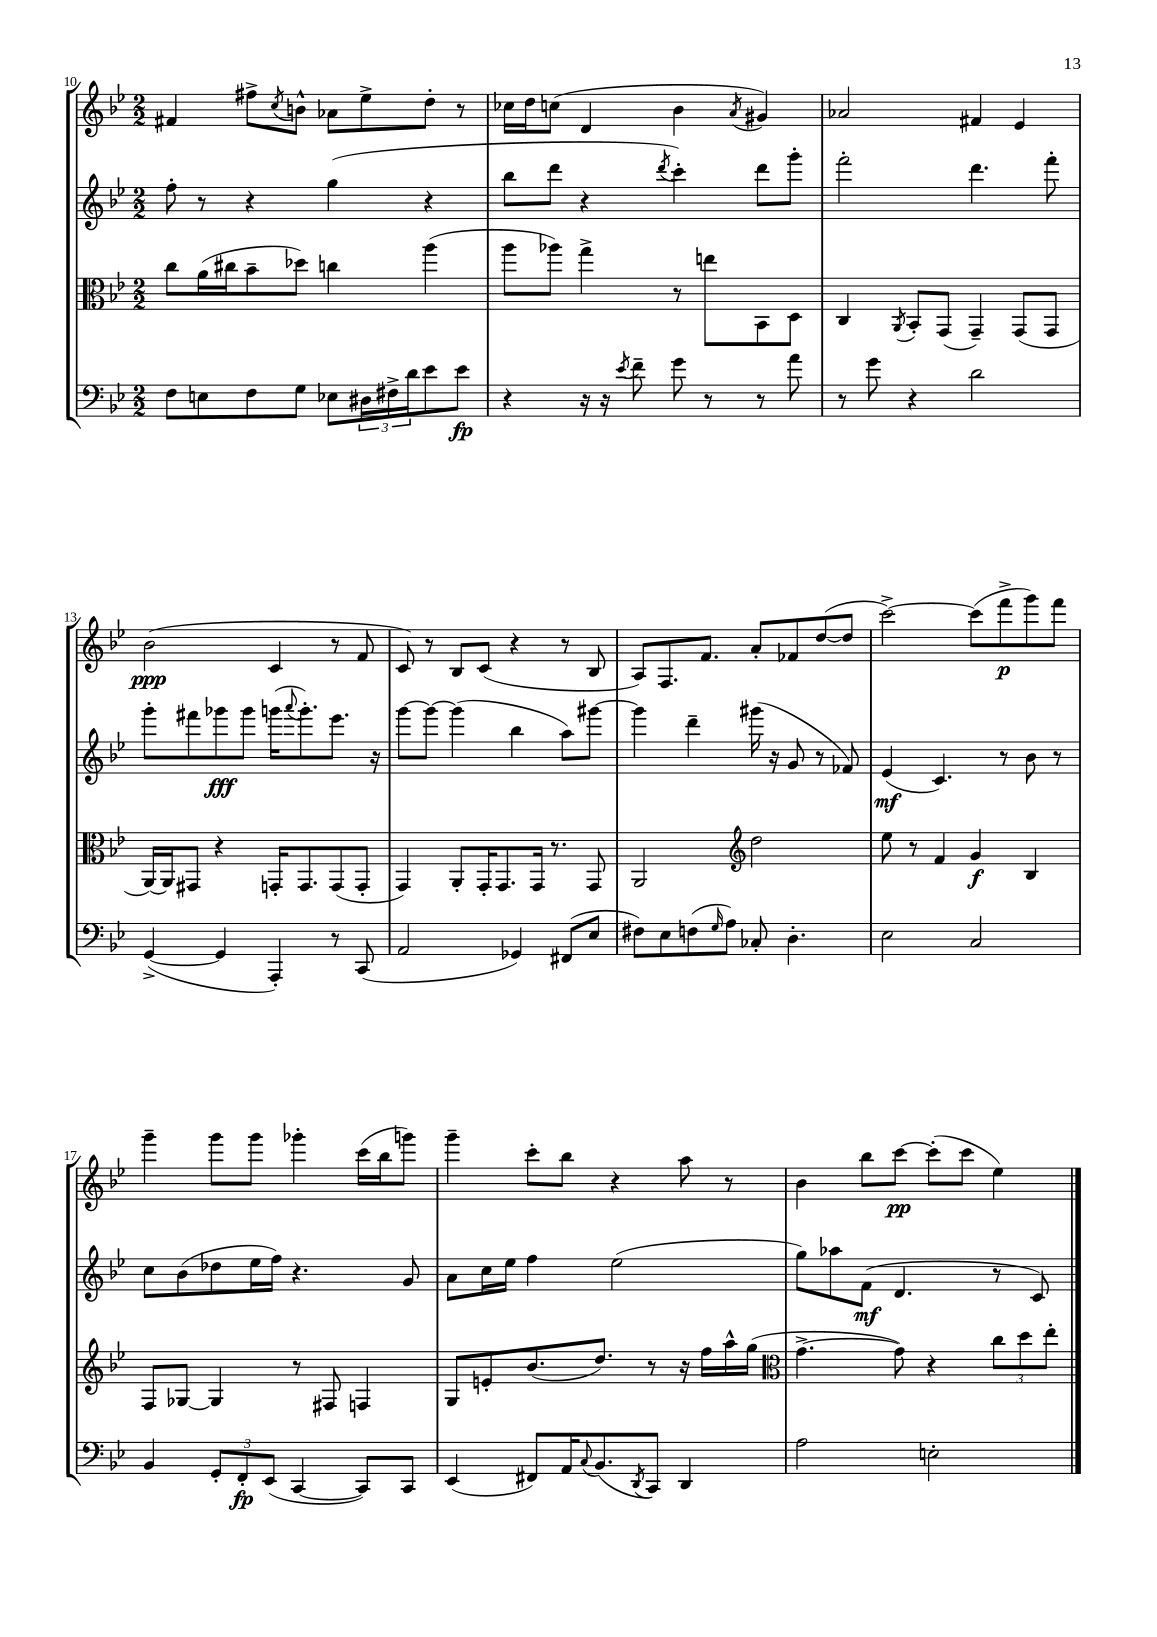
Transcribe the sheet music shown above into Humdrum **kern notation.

**kern	**dynam	**kern	**dynam	**kern	**dynam	**kern	**dynam
*part4	*part4	*part3	*part3	*part2	*part2	*part1	*part1
*staff4	*staff4	*staff3	*staff3	*staff2	*staff2	*staff1	*staff1
*clefF4	*	*clefC3	*	*clefG2	*	*clefG2	*
*k[b-e-]	*	*k[b-e-]	*	*k[b-e-]	*	*k[b-e-]	*
*M2/2	*	*M2/2	*	*M2/2	*	*M2/2	*
=10	=10	=10	=10	=10	=10	=10	=10
8F\L	.	8cc\L	.	8ff'\	.	4f#X/	.
8En\	.	(16a\L	.	8r	.	.	.
.	.	16cc#X\J	.	.	.	.	.
8F\	.	8b-~\	.	4r	.	8ff#X^\L	.
.	.	.	.	.	.	8qcc/	.
8G\J	.	8dd-X\J)	.	.	.	8bn^^\J	.
8E-X\L	.	4ccn\	.	(4gg\	.	8a-X\L	.
24D#X\L	.	.	.	.	.	8ee-^\	.
24F#X^\	.	.	.	.	.	.	.
24d\J	.	.	.	.	.	.	.
8e-\	.	(4aa\	.	4r	.	8dd'\J	.
8e-\J	fp	.	.	.	.	8r	.
=11	=11	=11	=11	=11	=11	=11	=11
4r	.	8aa\L	.	8bb-\L	.	16cc-X\LL	.
.	.	.	.	.	.	16dd\J	.
.	.	8aa-X\J)	.	8ddd\J	.	(8ccn\J	.
16r	.	4gg^\	.	4r	.	4d/	.
16r	.	.	.	.	.	.	.
8qe-/	.	.	.	.	.	.	.
8f~\	.	.	.	.	.	.	.
.	.	.	.	8qddd/	.	.	.
8g\	.	8r	.	4ccc'\)	.	4b-\	.
8r	.	8een\L	.	.	.	.	.
.	.	.	.	.	.	8qa/	.
8r	.	8BB-\	.	8ddd\L	.	4g#X/)	.
8a\	.	8D\J	.	8ggg'\J	.	.	.
=12	=12	=12	=12	=12	=12	=12	=12
8r	.	4C/	.	2fff'\	.	2a-X/	.
8g\	.	.	.	.	.	.	.
.	.	8qAA/	.	.	.	.	.
4r	.	8BB-'/L	.	.	.	.	.
.	.	(8GG/J	.	.	.	.	.
2d\	.	4GG~/)	.	4.ddd\	.	4f#X/	.
.	.	(8GG/L	.	.	.	4e-/	.
.	.	8GG/J	.	8fff'\	.	.	.
!!LO:LB:g=z
=13	=13	=13	=13	=13	=13	=13	=13
([4GG^/	.	[16AA/LL)	.	8ggg'\L	.	(2b-\	ppp
.	.	16AA/J]	.	.	.	.	.
.	.	8GG#X/J	.	8fff#X\	.	.	.
4GG/]	.	4r	.	8ggg-X\	fff	.	.
.	.	.	.	8ggg-\J	.	.	.
4AAA'/)	.	16GGn'/KL	.	(16gggn\KL	.	4c/	.
.	.	.	.	8qqaaa/	.	.	.
.	.	8.GG/	.	8.ggg'\)	.	.	.
8r	.	(8GG/	.	8.eee-\J	.	8r	.
(8CC/	.	8GG'/J	.	.	.	8f/	.
.	.	.	.	16r	.	.	.
=14	=14	=14	=14	=14	=14	=14	=14
2AA/	.	4GG/)	.	[8ggg\L	.	8c/)	.
.	.	.	.	8ggg\J_	.	8r	.
.	.	8AA'/L	.	(4ggg\]	.	8B-/L	.
.	.	16GG'/K	.	.	.	(8c/J	.
.	.	8.GG/	.	.	.	.	.
4GG-X/)	.	.	.	4bb-\	.	4r	.
.	.	16GG/Jk	.	.	.	.	.
.	.	8.r	.	.	.	.	.
(8FF#X/L	.	.	.	8aa\L)	.	8r	.
8E-/J	.	8GG/	.	[8ggg#X\J	.	8B-/	.
=15	=15	=15	=15	=15	=15	=15	=15
8F#X\L)	.	2AA/	.	4ggg#\]	.	8A/L)	.
8E-\	.	.	.	.	.	8.F/	.
(8Fn\	.	.	.	4ddd~\	.	.	.
.	.	.	.	.	.	8.f/J	.
16qqG/	.	.	.	.	.	.	.
8A\J)	.	.	.	.	.	.	.
*	*	*clefG2	*	*	*	*	*
8C-X'/	.	2dd\	.	(16ggg#X\	.	8a'/L	.
.	.	.	.	16r	.	.	.
4.D'\	.	.	.	8g/	.	8f-X/	.
.	.	.	.	8r	.	([8dd/	.
.	.	.	.	8f-X/)	.	8dd/J]	.
=16	=16	=16	=16	=16	=16	=16	=16
2E-\	.	8ee-\	.	(4e-/	mf	[2ccc^\)	.
.	.	8r	.	.	.	.	.
.	.	4f/	.	4.c/)	.	.	.
2C/	.	4g/	f	.	.	(8ccc\L]	.
.	.	.	.	8r	.	8fff^\	p
.	.	4B-/	.	8b-\	.	8ggg\)	.
.	.	.	.	8r	.	8fff\J	.
!!LO:LB:g=z
=17	=17	=17	=17	=17	=17	=17	=17
4BB-/	.	8F/L	.	8cc\L	.	4ggg~\	.
.	.	[8G-X/J	.	(8b-\	.	.	.
12GG'/L	.	4G-/]	.	8dd-X\	.	8ggg\L	.
12FF'/	fp	.	.	.	.	.	.
.	.	.	.	16ee-\L	.	8ggg\J	.
(12EE-/J	.	.	.	.	.	.	.
.	.	.	.	16ff\JJ)	.	.	.
[4CC/	.	8r	.	4.r	.	4ggg-X'\	.
.	.	8F#X/	.	.	.	.	.
8CC/L])	.	4Fn/	.	.	.	(16ccc\LL	.
.	.	.	.	.	.	16bb-\J	.
8CC/J	.	.	.	8g/	.	8gggn\J)	.
=18	=18	=18	=18	=18	=18	=18	=18
(4EE-/	.	8G/L	.	8a\L	.	4ggg~\	.
.	.	8en'/	.	16cc\L	.	.	.
.	.	.	.	16ee-\JJ	.	.	.
8FF#X/L)	.	(8.b-/	.	4ff\	.	8ccc'\L	.
16AA/K	.	.	.	.	.	8bb-\J	.
8qqC/	.	.	.	.	.	.	.
(8.BB-/	.	8.dd/J)	.	.	.	.	.
.	.	.	.	(2ee-\	.	4r	.
8qDD/	.	.	.	.	.	.	.
8CC/J)	.	8r	.	.	.	.	.
4DD/	.	16r	.	.	.	8aa\	.
.	.	16ff\LL	.	.	.	.	.
.	.	16aa^^\	.	.	.	8r	.
.	.	(16gg\JJ	.	.	.	.	.
=19	=19	=19	=19	=19	=19	=19	=19
*	*	*clefC3	*	*	*	*	*
2A\	.	[4.g^\	.	8gg\L)	.	4b-\	.
.	.	.	.	8aa-X\	.	.	.
.	.	.	.	(8f\J	mf	8bb-\L	.
.	.	8g\])	.	4.d/	.	[8ccc\J	pp
2En'\	.	4r	.	.	.	(8ccc'\L]	.
.	.	.	.	.	.	8ccc\J	.
.	.	12cc\L	.	8r	.	4ee-\)	.
.	.	12dd\	.	.	.	.	.
.	.	.	.	8c/)	.	.	.
.	.	12ee-'\J	.	.	.	.	.
==	==	==	==	==	==	==	==
*-	*-	*-	*-	*-	*-	*-	*-
